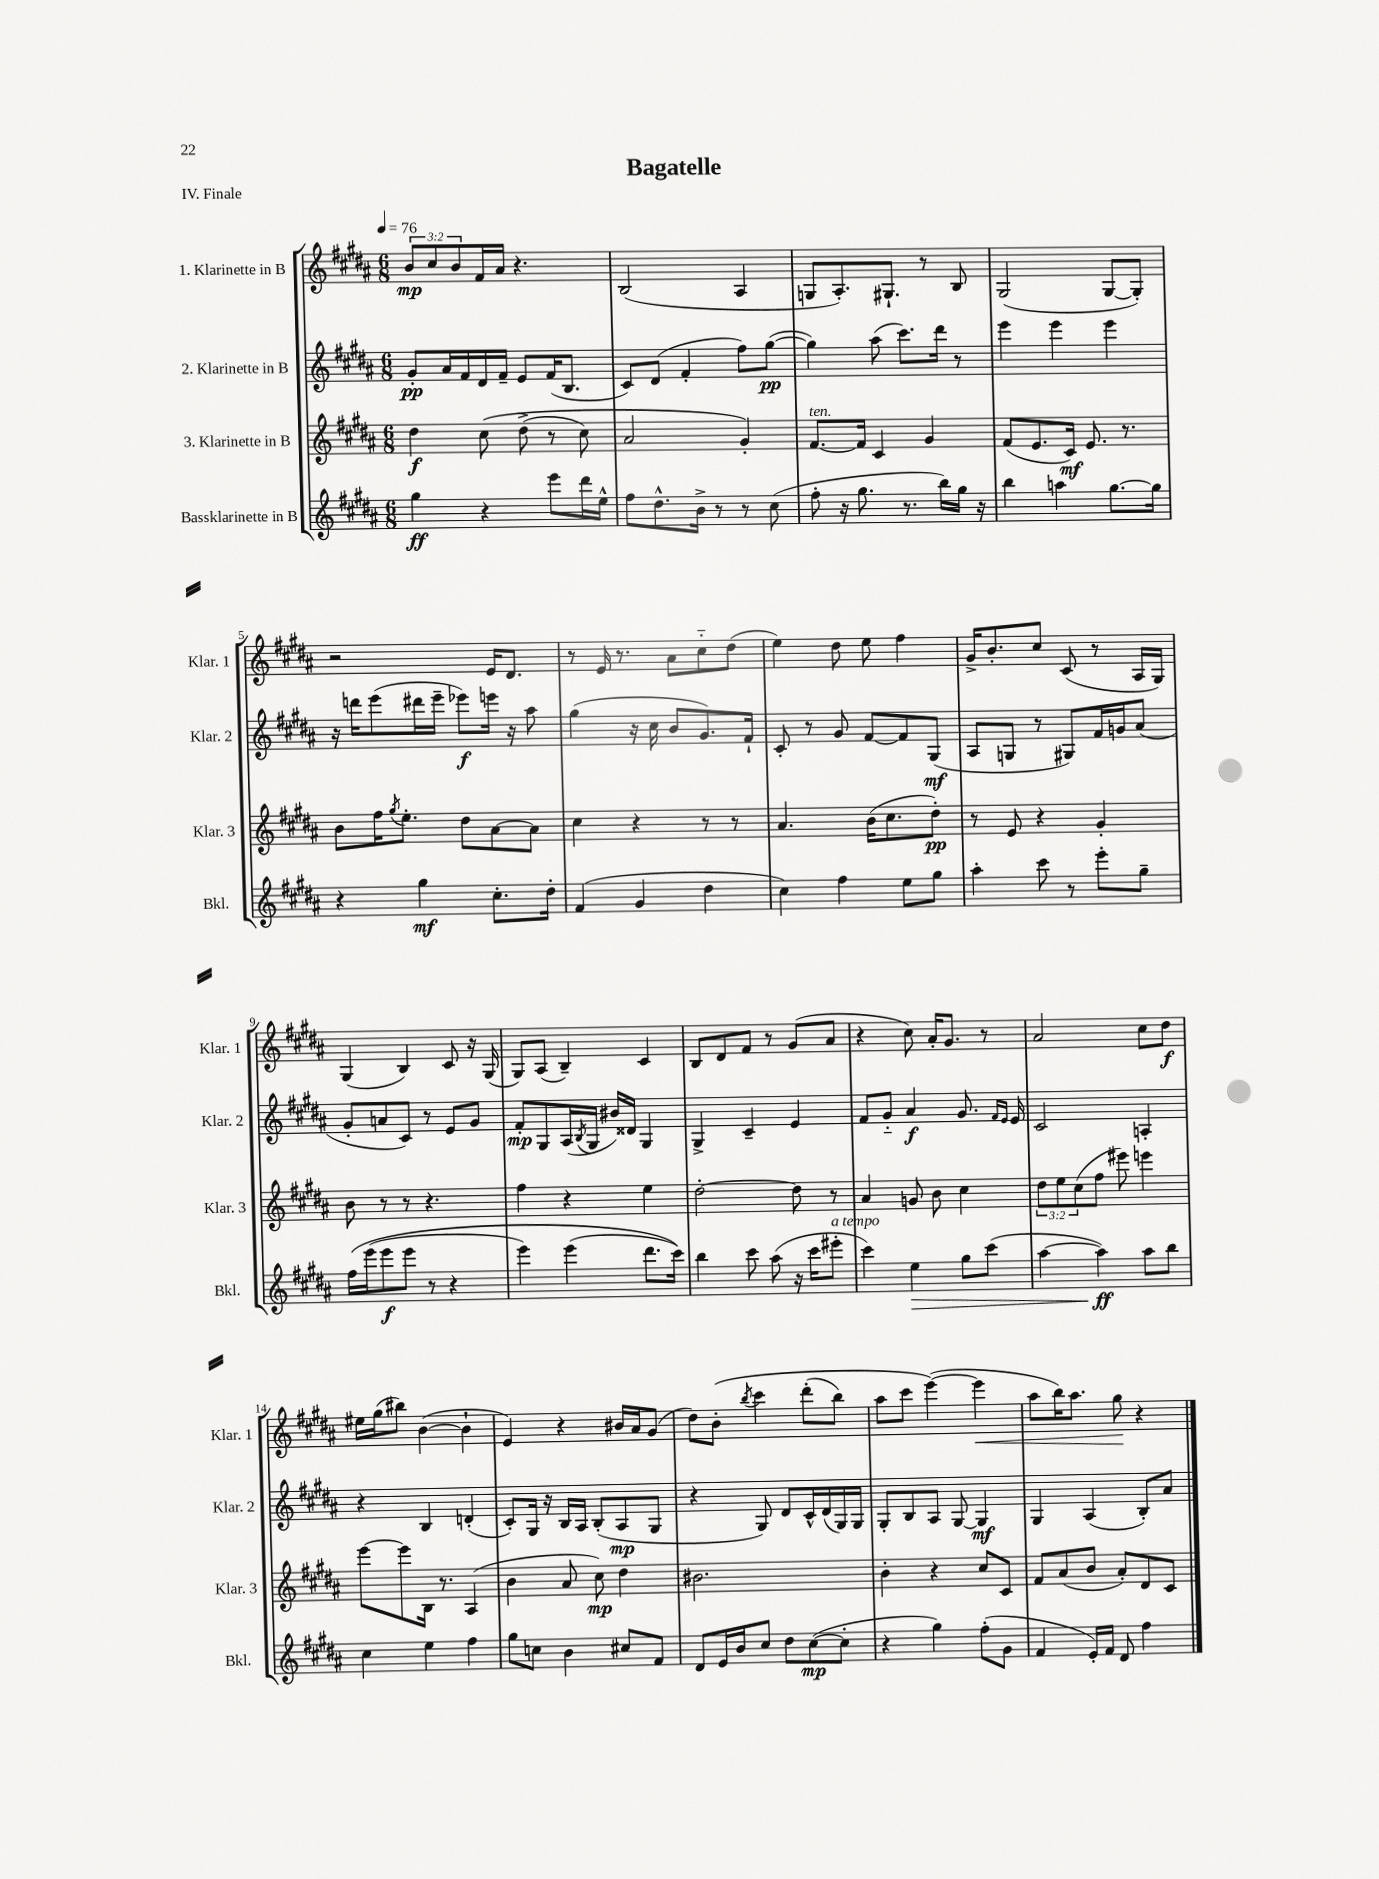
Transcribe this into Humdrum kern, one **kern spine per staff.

**kern	**dynam	**kern	**dynam	**kern	**dynam	**kern	**dynam
*part4	*part4	*part3	*part3	*part2	*part2	*part1	*part1
*staff4	*staff4	*staff3	*staff3	*staff2	*staff2	*staff1	*staff1
*I"Bassklarinette in B	*	*I"3. Klarinette in B	*	*I"2. Klarinette in B	*	*I"1. Klarinette in B	*
*I'Bkl.	*	*I'Klar. 3	*	*I'Klar. 2	*	*I'Klar. 1	*
*clefG2	*	*clefG2	*	*clefG2	*	*clefG2	*
*k[f#c#g#d#a#]	*	*k[f#c#g#d#a#]	*	*k[f#c#g#d#a#]	*	*k[f#c#g#d#a#]	*
*M6/8	*	*M6/8	*	*M6/8	*	*M6/8	*
*MM76	*	*MM76	*	*MM76	*	*MM76	*
=1	=1	=1	=1	=1	=1	=1	=1
4gg#\	ff	4dd#\	f	8g#'/L	pp	12b/L	mp
.	.	.	.	.	.	12cc#/	.
.	.	.	.	16a#/L	.	.	.
.	.	.	.	.	.	12b/	.
.	.	.	.	16f#/	.	.	.
4r	.	(8cc#\	.	16d#/	.	16f#/L	.
.	.	.	.	16f#~/JJ	.	16a#/JJ	.
.	.	(8dd#^\	.	8e/L	.	4.r	.
8eee\L	.	8r	.	(16f#/K	.	.	.
.	.	.	.	8.B/J	.	.	.
16ddd#\L	.	8cc#\)	.	.	.	.	.
16ee^^\JJ	.	.	.	.	.	.	.
=2	=2	=2	=2	=2	=2	=2	=2
8ff#\L	.	2a#/	.	8c#/L)	.	(2B/	.
8.dd#^^\	.	.	.	(8d#/J	.	.	.
.	.	.	.	4f#'/	.	.	.
16b^\Jk	.	.	.	.	.	.	.
8r	.	.	.	.	.	.	.
8r	.	4g#'/)	.	8ff#\L)	.	4A#/	.
(8cc#\	.	.	.	([8gg#\J	pp	.	.
=3	=3	=3	=3	=3	=3	=3	=3
!	!	!LO:TX:a:i:t=ten.	!	!	!	!	!
8ff#'\	.	[8.f#/L	.	4gg#\])	.	8Gn/L	.
16r	.	.	.	.	.	8.A#'/)	.
8.gg#\	.	16f#/Jk]	.	.	.	.	.
.	.	4c#/	.	(8aa#\	.	.	.
.	.	.	.	.	.	8.G#X`/J	.
8.r	.	.	.	8.ccc#\L)	.	.	.
.	.	4g#/	.	.	.	8r	.
16bb\LL)	.	.	.	16ddd#\Jk	.	.	.
16gg#\JJ	.	.	.	8r	.	8B/	.
16r	.	.	.	.	.	.	.
=4	=4	=4	=4	=4	=4	=4	=4
4bb\	.	(8f#/L	.	4eee\	.	(2G#/	.
.	.	8.e/	.	.	.	.	.
4aan\	.	.	.	4eee\	.	.	.
.	.	16c#/Jk)	mf	.	.	.	.
.	.	8.e/	.	.	.	.	.
[8.gg#\L	.	.	.	4eee\	.	[8G#/L	.
.	.	8.r	.	.	.	.	.
.	.	.	.	.	.	8G#'/J])	.
16gg#\Jk]	.	.	.	.	.	.	.
!!LO:LB:g=z
=5	=5	=5	=5	=5	=5	=5	=5
4r	.	8b\L	.	16r	.	2r	.
.	.	.	.	16dddn\KL	.	.	.
.	.	16ff#\K	.	(8eee\	.	.	.
.	.	8qgg#/	.	.	.	.	.
.	.	8.ee'\J	.	.	.	.	.
4gg#\	mf	.	.	16ddd#X\L	.	.	.
.	.	.	.	16eee~\JJ	.	.	.
.	.	8dd#\L	.	8eee-X\L)	f	.	.
8.cc#'\L	.	[8a#\	.	16eeen\Jk	.	16e/KL	.
.	.	.	.	16r	.	8.d#/J	.
.	.	8a#\J]	.	8aa#\	.	.	.
16dd#'\Jk	.	.	.	.	.	.	.
=6	=6	=6	=6	=6	=6	=6	=6
(4f#/	.	4cc#\	.	(4gg#\	.	8r	.
.	.	.	.	.	.	16e/	.
.	.	.	.	.	.	8.r	.
4g#/	.	4r	.	16r	.	.	.
.	.	.	.	16cc#\	.	.	.
.	.	.	.	8b/L	.	8a#\L	.
4dd#\	.	8r	.	8.g#/)	.	8cc#\	.
.	.	8r	.	.	.	(8dd#\J	.
.	.	.	.	16f#`/Jk	.	.	.
=7	=7	=7	=7	=7	=7	=7	=7
4cc#\)	.	4.a#/	.	8c#'/	.	4ee\)	.
.	.	.	.	8r	.	.	.
4ff#\	.	.	.	8g#/	.	8dd#\	.
.	.	(16b\KL	.	[8f#/L	.	8ee\	.
.	.	8.cc#\	.	.	.	.	.
8ee\L	.	.	.	8f#/]	.	4ff#\	.
8gg#\J	.	8dd#'\J)	pp	(8G#/J	mf	.	.
=8	=8	=8	=8	=8	=8	=8	=8
4aa#'\	.	8r	.	8A#/L	.	16g#^/KL	.
.	.	.	.	.	.	8.b'/	.
.	.	8e/	.	8Gn/J	.	.	.
8ccc#\	.	4r	.	8r	.	8cc#/J	.
8r	.	.	.	8G#X/L)	.	(8c#/	.
8eee'\L	.	4g#'/	.	16f#/L	.	8r	.
.	.	.	.	16gn/J	.	.	.
8gg#~\J	.	.	.	(8a#/J	.	16A#/LL	.
.	.	.	.	.	.	16G#/JJ)	.
!!LO:LB:g=z
=9	=9	=9	=9	=9	=9	=9	=9
(16ff#\LL	.	8b\	.	8g#'/L	.	(4G#/	.
(16eee\J	.	.	.	.	.	.	.
8eee\	f	8r	.	8an/	.	.	.
8eee\J	.	8r	.	8c#/J)	.	4B/)	.
8r	.	4.r	.	8r	.	.	.
4r	.	.	.	8e/L	.	8c#/	.
.	.	.	.	8g#/J	.	16r	.
.	.	.	.	.	.	(16G#/	.
=10	=10	=10	=10	=10	=10	=10	=10
4eee\)	.	4ff#\	.	8f#'/L	mp	8G#/L)	.
.	.	.	.	8G#/	.	(8A#/J	.
(4eee\	.	4r	.	(16A#/L	.	4B~/)	.
.	.	.	.	8qB/	.	.	.
.	.	.	.	16G#/JJ	.	.	.
.	.	.	.	16b#X/LL)	.	.	.
.	.	.	.	16d##X/JJ	.	.	.
8.ddd#\L	.	4ee\	.	4G#/	.	4c#/	.
16ccc#\Jk))	.	.	.	.	.	.	.
=11	=11	=11	=11	=11	=11	=11	=11
4bb\	.	[2dd#'\	.	4G#^/	.	8B/L	.
.	.	.	.	.	.	8d#/	.
8ccc#\	.	.	.	4c#~/	.	8f#/J	.
(8aa#\	.	.	.	.	.	8r	.
16r	.	8dd#\]	.	4e/	.	(8g#/L	.
16ccc#\KL	.	.	.	.	.	.	.
!LO:TX:a:i:t=a tempo	!	!	!	!	!	!	!
8eee#X'\J	.	8r	.	.	.	8a#/J	.
=12	=12	=12	=12	=12	=12	=12	=12
4ccc#\)	.	4a#/	.	8f#/L	.	4r	.
.	.	.	.	8g#/J	.	.	.
!	!LO:HP:b	!	!	!	!	!	!
4ee\	>	8gn/	.	4a#/	f	8cc#\)	.
.	.	8b\	.	.	.	16a#'/KL	.
.	.	.	.	.	.	8.g#/J	.
8gg#\L	.	4cc#\	.	8.g#/	.	.	.
(8ccc#\J	.	.	.	.	.	8r	.
.	.	.	.	16qqf#/LL	.	.	.
.	.	.	.	16qqe/JJ	.	.	.
.	.	.	.	16e/	.	.	.
=13	=13	=13	=13	=13	=13	=13	=13
[4aa#\	.	12dd#\L	.	2c#/	.	2a#/	.
.	.	12ee\	.	.	.	.	.
.	.	(12cc#\	.	.	.	.	.
4aa#\])	ff	8ff#\J	.	.	.	.	.
.	.	8eee#X\)	.	.	.	.	.
8aa#\L	]	4eeen\	.	4An'/	.	8cc#\L	.
8bb\J	.	.	.	.	.	8dd#\J	f
!!LO:LB:g=z
=14	=14	=14	=14	=14	=14	=14	=14
4cc#\	.	[8eee\L	.	4r	.	16ee#X\LL	.
.	.	.	.	.	.	(16gg#\J	.
.	.	8eee\]	.	.	.	8bb#X\J)	.
4ee\	.	16B\Jk	.	4B/	.	([4b\	.
.	.	8.r	.	.	.	.	.
4ff#\	.	(4A#/	.	(4dn'/	.	4b`\]	.
=15	=15	=15	=15	=15	=15	=15	=15
8gg#\L	.	4b\	.	8c#'/L)	.	4e/)	.
8ccn\J	.	.	.	16G#/Jk	.	.	.
.	.	.	.	16r	.	.	.
4b\	.	8a#/	.	16B/LL	.	4r	.
.	.	.	.	16A#/JJ	.	.	.
.	.	8cc#\)	mp	(8B'/L	.	.	.
8cc#X/L	.	4dd#\	.	8A#/	mp	16b#X/LL	.
.	.	.	.	.	.	16a#/J	.
8f#/J	.	.	.	8G#/J	.	(8g#/J	.
=16	=16	=16	=16	=16	=16	=16	=16
8d#/L	.	2.b#X\	.	4r	.	8dd#\L)	.
16e/L	.	.	.	.	.	(8b'\J	.
16b/J	.	.	.	.	.	.	.
.	.	.	.	.	.	8qbb/	.
8cc#/J	.	.	.	8G#/)	.	4ccc#\	.
8dd#\L	.	.	.	8d#/L	.	.	.
([8cc#\	mp	.	.	16c#^^/L	.	(8ddd#'\L	.
.	.	.	.	(16d#/	.	.	.
8cc#'\J]	.	.	.	16G#/)	.	8bb\J)	.
.	.	.	.	16G#/JJ	.	.	.
=17	=17	=17	=17	=17	=17	=17	=17
4r	.	4b'\	.	8G#'/L	.	8aa#\L	.
.	.	.	.	8B/	.	8ccc#\J	.
4gg#\)	.	4r	.	8A#/J	.	([4eee\)	.
.	.	.	.	[8G#/	.	.	.
!	!	!	!	!	!	!	!LO:HP:b
(8ff#'\L	.	8cc#/L	.	4G#/]	mf	4eee\]	<
8g#\J	.	8c#/J	.	.	.	.	.
=18	=18	=18	=18	=18	=18	=18	=18
4f#/	.	8f#/L	.	4G#/	.	8aa#\L	.
.	.	(8a#/	.	.	.	16bb\K)	.
.	.	.	.	.	.	8.aa#\J	.
16e'/LL)	.	8b/J	.	(4A#/	.	.	.
16f#/JJ	.	.	.	.	.	.	.
8d#/	.	8a#'/L)	.	.	.	8gg#\	.
4ff#\	.	8d#/	.	8B'/L)	.	4r	[
.	.	8c#/J	.	8a#/J	.	.	.
==	==	==	==	==	==	==	==
*-	*-	*-	*-	*-	*-	*-	*-
